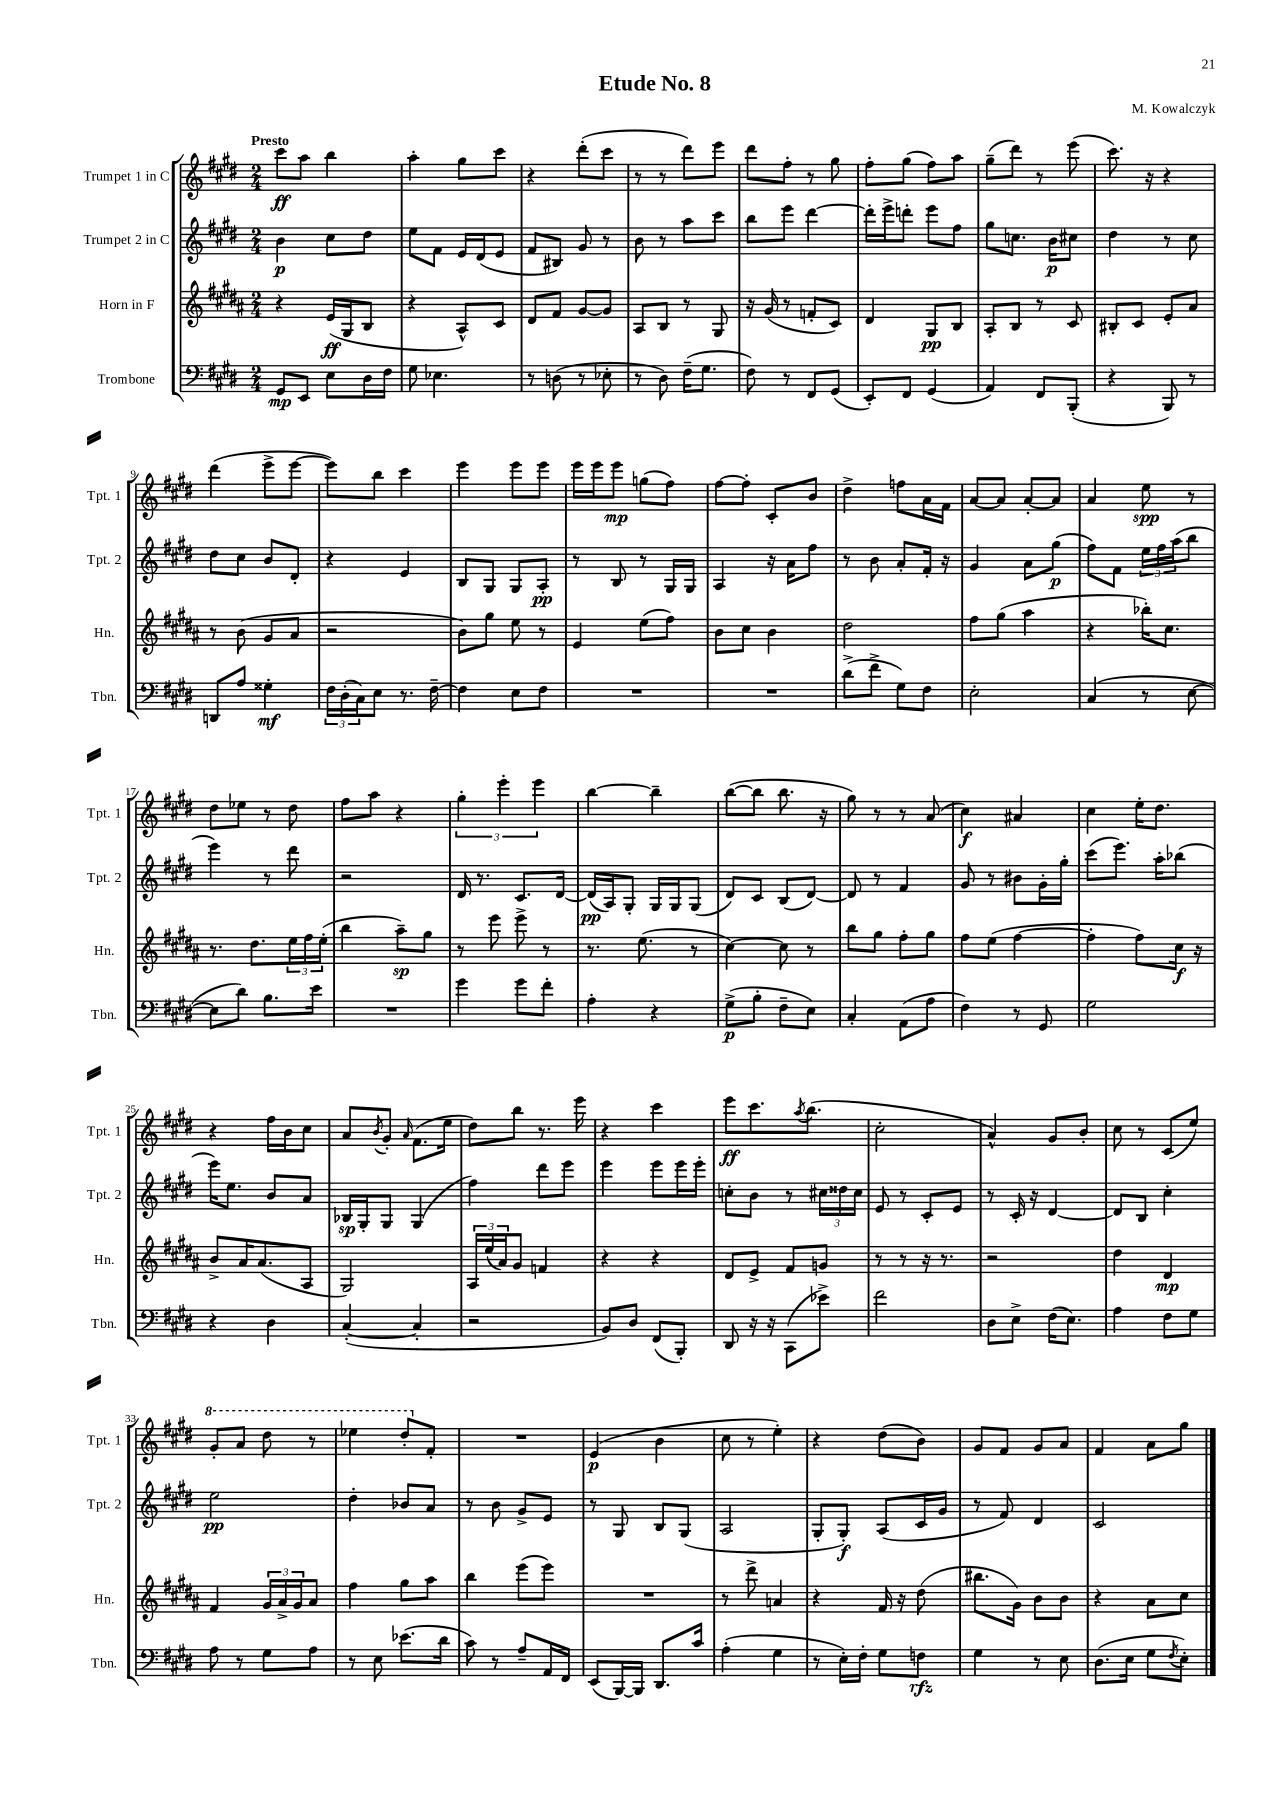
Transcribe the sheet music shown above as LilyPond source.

\header { title = "Etude No. 8" composer = "M. Kowalczyk" }
<<
\new StaffGroup <<
\new Staff = "s0" \with { instrumentName = "Trumpet 1 in C" shortInstrumentName = "Tpt. 1" } {
    \clef treble \key e \major \numericTimeSignature \time 2/4 \tempo "Presto"
    cis'''8\ff a''8 b''4 |
    a''4-. gis''8 cis'''8 |
    r4 dis'''8-.( cis'''8 |
    r8 r8 dis'''8) e'''8 |
    dis'''8 fis''8-. r8 gis''8 |
    fis''8-. gis''8( fis''8) a''8 |
    gis''8--( dis'''8) r8 e'''8( |
    cis'''8.) r16 r4 |
    dis'''4( e'''8-> e'''8~ |
    e'''8) b''8 cis'''4 |
    e'''4 e'''8 e'''8 |
    e'''16 e'''16 e'''8\mp g''8( fis''8) |
    fis''8~ fis''8-. cis'8-. b'8 |
    dis''4-> f''8 a'16 fis'16 |
    a'8~ a'8 a'8~-. a'8 |
    a'4 e''8\spp r8 |
    dis''8 ees''8 r8 dis''8 |
    fis''8 a''8 r4 |
    \tuplet 3/2 { gis''4-. e'''4-. e'''4 } |
    b''4~ b''4-- |
    b''8~( b''8 b''8. r16 |
    gis''8) r8 r8 a'8( |
    cis''4\f) ais'4 |
    cis''4 e''16-. dis''8. |
    r4 fis''16 b'16 cis''8 |
    a'8 \acciaccatura { b'8 } gis'8-. \grace { a'16 } fis'8.( e''16 |
    dis''8) b''8 r8. e'''16 |
    r4 cis'''4 |
    e'''8\ff cis'''8. \acciaccatura { a''8 } b''8.( |
    cis''2-. |
    a'4-^) gis'8 b'8-. |
    cis''8 r8 cis'8( e''8) |
    \ottava #1 gis''8-. a''8 dis'''8 r8 |
    ees'''4 dis'''8-. \ottava #0 fis'8-. |
    R2 |
    e'4\p( b'4 |
    cis''8 r8 e''4-.) |
    r4 dis''8( b'8) |
    gis'8 fis'8 gis'8 a'8 |
    fis'4 a'8 gis''8 \bar "|." |
}
\new Staff = "s1" \with { instrumentName = "Trumpet 2 in C" shortInstrumentName = "Tpt. 2" } {
    \clef treble \key e \major \numericTimeSignature \time 2/4
    b'4\p cis''8 dis''8 |
    e''8 fis'8 e'16 dis'16( e'8 |
    fis'8 bis8) gis'8 r8 |
    b'8 r8 a''8 cis'''8 |
    b''8 e'''8 dis'''4~ |
    dis'''16-. e'''16-> d'''8-. e'''8 fis''8 |
    gis''8 c''8. b'16\p cis''8 |
    dis''4 r8 cis''8 |
    dis''8 cis''8 b'8 dis'8-. |
    r4 e'4 |
    b8 gis8 gis8 a8-.\pp |
    r8 b8 r8 gis16 gis16 |
    a4 r16 a'16 fis''8 |
    r8 b'8 a'8-. fis'16-. r16 |
    gis'4 a'8 gis''8\p( |
    fis''8) fis'8 \tuplet 3/2 { e''16 fis''16 a''16( } b''8 |
    e'''4) r8 dis'''8 |
    r2 |
    dis'16 r8. cis'8. dis'16~ |
    dis'16\pp( a16) gis8-. gis16 gis16 gis8( |
    dis'8) cis'8 b8( dis'8~) |
    dis'8 r8 fis'4 |
    gis'8 r8 bis'8 gis'16-. gis''16-. |
    cis'''8( e'''8.) a''16-. bes''8( |
    e'''16) e''8. b'8 a'8 |
    bes16\sp gis16-. gis8 gis4( |
    fis''4) dis'''8 e'''8 |
    e'''4 e'''8 e'''16 e'''16-. |
    c''8-. b'8 r8 \tuplet 3/2 { cis''16 disis''16 cis''16 } |
    e'8 r8 cis'8-. e'8 |
    r8 cis'16-. r16 dis'4~ |
    dis'8 b8 cis''4-. |
    e''2\pp |
    dis''4-. bes'8 a'8 |
    r8 b'8 gis'8-> e'8 |
    r8 gis8 b8 gis8( |
    a2 |
    gis8-. gis8-.\f) a8( cis'16 gis'16 |
    r8 fis'8) dis'4 |
    cis'2 \bar "|." |
}
\new Staff = "s2" \with { instrumentName = "Horn in F" shortInstrumentName = "Hn." } {
    \clef treble \key b \major \numericTimeSignature \time 2/4
    r4 e'16\ff( gis16 b8 |
    r4 ais8-^) cis'8 |
    dis'8 fis'8 gis'8~ gis'8 |
    ais8 b8 r8 gis8 |
    r16 gis'16( r8 f'8-. cis'8) |
    dis'4 gis8\pp b8 |
    ais8-. b8 r8 cis'8 |
    bis8-. cis'8 e'8-. ais'8 |
    r8 b'8( gis'8 ais'8 |
    r2 |
    b'8) gis''8 e''8 r8 |
    e'4 e''8( fis''8) |
    b'8 cis''8 b'4 |
    dis''2 |
    fis''8 gis''8( ais''4 |
    r4 bes''16-.) cis''8. |
    r8. dis''8. \tuplet 3/2 { e''16 fis''16 e''16-.( } |
    b''4 ais''8--\sp) gis''8 |
    r8 e'''8 e'''8-> r8 |
    r8. e''8.( r8 |
    cis''4~) cis''8 r8 |
    b''8 gis''8 fis''8-. gis''8 |
    fis''8 e''8( fis''4~ |
    fis''4-. fis''8) cis''16\f r16 |
    b'8-> ais'16 ais'8.( ais8 |
    gis2) |
    \tuplet 3/2 { ais16 e''16( ais'16) } gis'8 f'4 |
    r4 r4 |
    dis'8 e'8-> fis'8 g'8 |
    r8 r8 r16 r8. |
    r2 |
    dis''4 dis'4\mp |
    fis'4 \tuplet 3/2 { gis'16 ais'16-> gis'16 } ais'8 |
    fis''4 gis''8 ais''8 |
    b''4 e'''8( e'''8) |
    R2 |
    r8 dis'''8-> a'4 |
    r4 fis'16 r16 dis''8( |
    bis''8. gis'16) b'8 b'8 |
    r4 ais'8 cis''8 \bar "|." |
}
\new Staff = "s3" \with { instrumentName = "Trombone" shortInstrumentName = "Tbn." } {
    \clef bass \key e \major \numericTimeSignature \time 2/4
    gis,8\mp e,8 e8 dis16 fis16 |
    gis8 ees4. |
    r8 d8( r8 ees8-. |
    r8 dis8) fis16--( gis8. |
    fis8) r8 fis,8 gis,8( |
    e,8-.) fis,8 gis,4( |
    a,4) fis,8 b,,8-.( |
    r4 b,,8) r8 |
    d,8 a8 gisis4-.\mf |
    \tuplet 3/2 { fis16 dis16-.( cis16) } e8 r8. fis16~-- |
    fis4 e8 fis8 |
    R2 |
    R2 |
    dis'8->( fis'8-> gis8) fis8 |
    e2-. |
    cis4( r8 e8~ |
    e8 dis'8) b8. e'16 |
    R2 |
    gis'4 gis'8 fis'8-. |
    a4-. r4 |
    gis8->\p( b8-. fis8-- e8) |
    cis4-. a,8( a8 |
    fis4) r8 gis,8 |
    gis2 |
    r4 dis4 |
    cis4~-.( cis4-. |
    r2 |
    b,8) dis8 fis,8( b,,8-.) |
    dis,8 r16 r16 cis,8( ees'8->) |
    fis'2 |
    dis8 e8-> fis16( e8.) |
    a4 fis8 gis8 |
    a8 r8 gis8 a8 |
    r8 e8 ees'8.( dis'16 |
    cis'8) r8 a8-- a,16 fis,16 |
    e,8( b,,16~) b,,16 dis,8. cis'16 |
    a4-.( gis4 |
    r8 e16-.) fis16-. gis8 f8\rfz |
    gis4 r8 e8 |
    dis8.( e16 gis8 \acciaccatura { fis8 } e8-.) \bar "|." |
}
>>
>>
